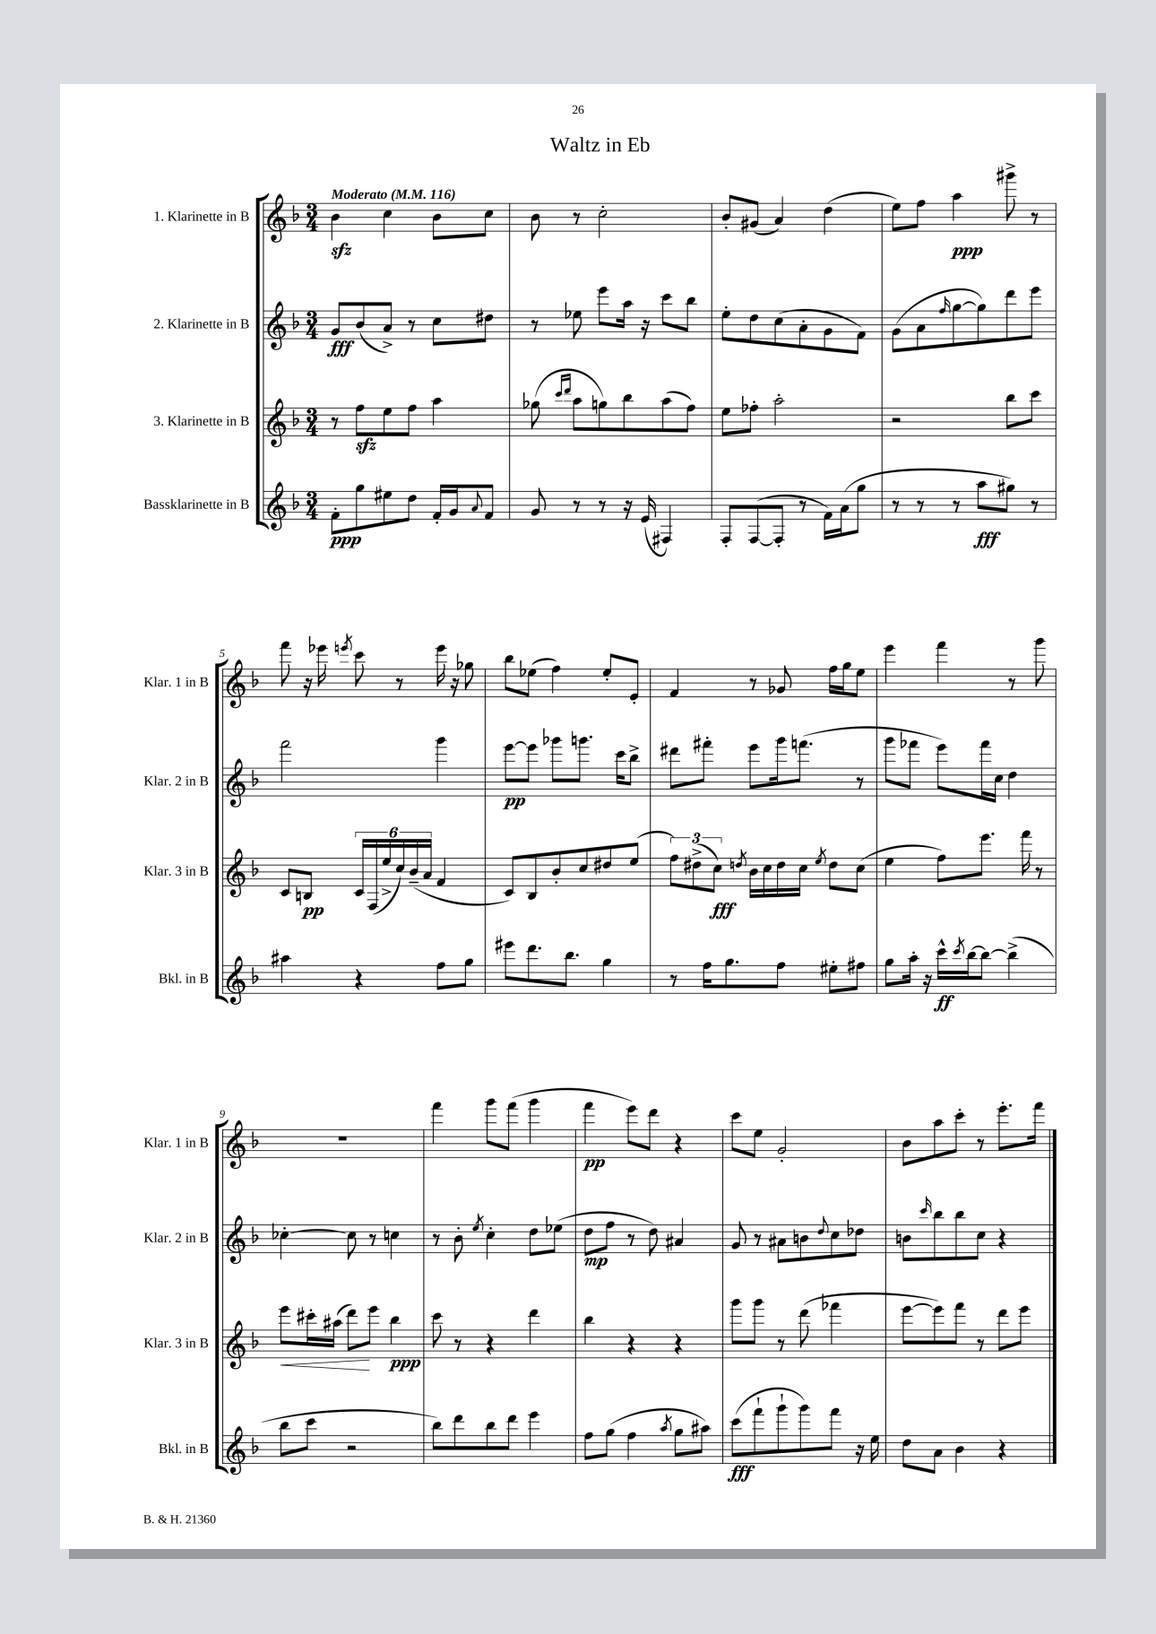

**kern	**kern	**kern	**kern
*staff4	*staff3	*staff2	*staff1
*clefG2	*clefG2	*clefG2	*clefG2
*k[b-]	*k[b-]	*k[b-]	*k[b-]
*M3/4	*M3/4	*M3/4	*M3/4
*MM116	*MM116	*MM116	*MM116
8f'	8r	8g	4b-
8gg	8ff	(8b-	.
8ee#	8ee	8a^)	4cc
8dd	8ff	8r	.
16f'	4aa	8cc	8b-
16g	.	.	.
8qqa	.	.	.
8f	.	8dd#	8cc
=	=	=	=
8g	(8gg-	8r	8b-
.	16qqccc	.	.
.	16qqddd	.	.
8r	8aa	8ee-	8r
8r	8gg)	8eee	2cc'
16r	8bb-	16aa	.
(16e	.	16r	.
4F#)	(8aa	8ccc	.
.	8ff)	8bb-	.
=	=	=	=
8F'	8ee	8ee'	8b-'
([8F	8ff-'	8dd	(8g#
8F']	2aa'	(8cc	4a)
8r	.	8a'	.
16f)	.	8g	(4dd
(16a	.	.	.
8gg	.	8f)	.
=	=	=	=
8r	2r	(8g	8ee)
8r	.	8a	8ff
.	.	16qqff	.
8r	.	[8gg	4aa
8aa	.	8gg])	.
8gg#)	8bb-	8ddd	8ggg#^
8r	8ccc	8eee	8r
=	=	=	=
4aa#	8c	2fff	8fff
.	8B	.	16r
.	.	.	16eee-
.	.	.	8qeee
4r	24c	.	8ccc
.	(24F	.	.
.	24ee^	.	.
.	24cc)	.	8r
.	(24b-~	.	.
.	24a	.	.
8ff	4f	4ggg	16eee
.	.	.	16r
8gg	.	.	8gg-
=	=	=	=
8eee#	8c)	[8eee	8bb-
8.ddd	8B-	8eee]	(8ee-
.	8b-'	8ggg-	4ff)
8.bb-	.	.	.
.	8cc	8.ggg	.
4gg	8dd#	.	8ee-'
.	.	16ccc	.
.	(8ee	8bb-^	8e'
=	=	=	=
8r	12ff)	8ddd#	4f
.	(12dd#^	.	.
16ff	.	8fff#'	.
.	12cc)	.	.
8.gg	.	.	.
.	8qdd	.	.
.	16b-	8eee	8r
.	16cc	.	.
8ff	16dd	16ggg	8g-
.	16cc	(8.fff	.
.	8qee	.	.
8ee#'	8dd	.	16ff
.	.	.	16gg
8ff#	(8cc	8r	8ee
=	=	=	=
8gg	4ee	8ggg	4eee
16aa'	.	8fff-	.
16r	.	.	.
16ccc^^	8ff)	8eee)	4fff
8qccc	.	.	.
[16bb-	.	.	.
8bb-_	8.eee	16fff-	.
.	.	16cc	.
(4bb-^]	.	4dd	8r
.	16fff	.	.
.	8r	.	8ggg
=	=	=	=
8bb-	8eee	[4cc-'	2.r
8ccc	16ccc#'	.	.
.	(16aa#	.	.
2r	8ddd)	8cc-]	.
.	8eee	8r	.
.	4bb-	4cc	.
=	=	=	=
8bb-)	8ccc	8r	4fff
8ddd	8r	8b-'	.
.	.	8qee	.
8bb-	4r	4cc'	8ggg
8ddd	.	.	(8fff
4eee	4ddd	8dd	4ggg
.	.	(8ee-	.
=	=	=	=
8ff	4bb-	8dd	4fff
(8gg	.	8ff	.
4ff	4r	8r	8eee)
.	.	8dd)	8ddd
8qaa	.	.	.
8gg	4r	4a#	4r
8aa#)	.	.	.
=	=	=	=
(8ccc	8ggg	8g	8ccc
8fff`	8ggg	8r	8ee
8ggg`	8r	8a#	2g'
8ggg)	(8ddd	8b	.
.	.	8qqdd	.
8fff	4fff-	8cc	.
16r	.	8dd-	.
16ee	.	.	.
=	=	=	=
8dd	[8eee	8b	8b-
.	.	16qqccc	.
8a	8eee])	8bb-	8aa
4b-	8fff	8bb-	8ccc'
.	8r	8cc	8r
4r	8ddd	4r	8.eee'
.	8eee	.	.
.	.	.	16fff
==	==	==	==
*-	*-	*-	*-
